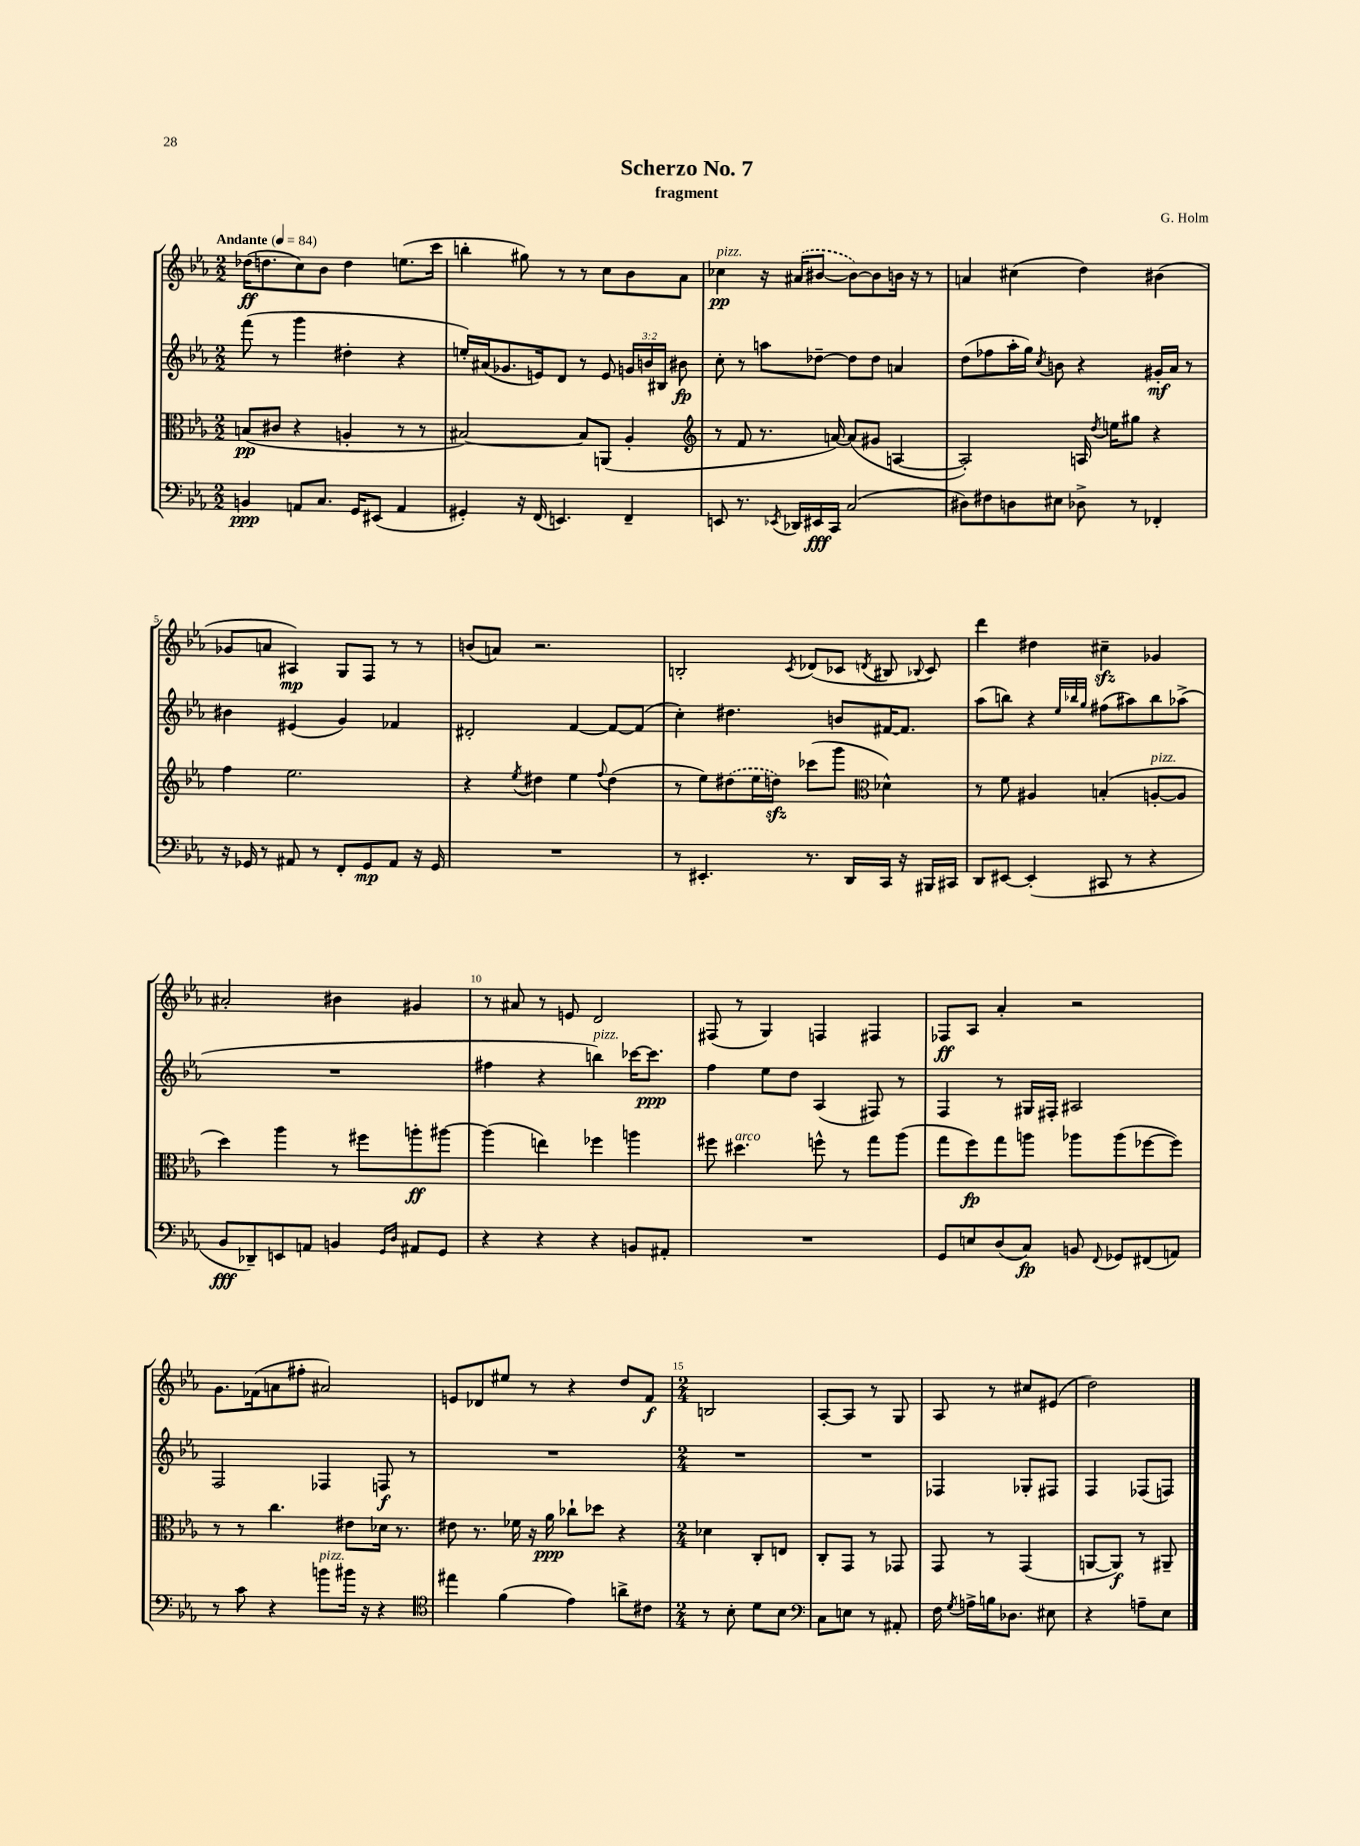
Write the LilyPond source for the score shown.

\header { title = "Scherzo No. 7" composer = "G. Holm" subtitle = "fragment" }
<<
\new StaffGroup <<
\new Staff = "s0" {
    \clef treble \key ees \major \numericTimeSignature \time 2/2 \tempo "Andante" 4 = 84
    \autoBeamOff des''16[\ff( d''8. c''8) bes'8] d''4 e''8.[( c'''16] |
    b''4-. gis''8) r8 r8 c''8[ bes'8 aes'8] |
    ces''4\pp^\markup { \italic "pizz." } r16 \once \slurDashed ais'16[( bis'8]~ bis'8[~) bis'8 b'16] r16 r8 |
    a'4 cis''4( d''4) bis'4( |
    ges'8[ a'8] ais4\mp) g8[ f8] r8 r8 |
    b'8[( a'8]) r2. |
    b2-. \acciaccatura { c'8 } des'8[( ces'8] \acciaccatura { d'8 } bis8 \appoggiatura { bes8 } ces'8) |
    d'''4 dis''4 cis''4--\sfz ges'4 |
    ais'2-. bis'4 gis'4 |
    r8 ais'8 r8 e'8 d'2 |
    fis8( r8 g4) f4 fis4 |
    fes8[\ff aes8] aes'4-. r2 |
    g'8.[ fes'16( a'8 fis''8]-. ais'2) |
    e'8[ des'8 eis''8] r8 r4 d''8[ f'8]\f |
    \numericTimeSignature \time 2/4 b2 |
    aes8[~-. aes8] r8 g8 |
    aes8 r8 cis''8[ eis'8]( |
    d''2) \bar "|." |
}
\new Staff = "s1" {
    \clef treble \key ees \major \numericTimeSignature \time 2/2 \override Staff.TupletNumber.text = #tuplet-number::calc-fraction-text
    \autoBeamOff f'''8( r8 g'''4 dis''4-. r4 |
    e''16[-.) ais'16( ges'8. e'16) d'8] r8 e'8 \tuplet 3/2 { g'16[ b'16 bis16] } bis'8\fp |
    c''8-. r8 a''8[ des''8]~-- des''8[ des''8] a'4 |
    d''8[( fes''8 aes''16-. g''16]) \acciaccatura { c''8 } b'8 r4 gis'16[-.\mf aes'16] r8 |
    bis'4 eis'4( g'4) fes'4 |
    dis'2-. f'4~ f'8[~ f'8]( |
    c''4-.) dis''4. b'8[ fis'16~ fis'8.] |
    aes''8[( b''8]) r4 \grace { ees''32[ bes''32 g''32] } fis''8[( ais''8) bes''8 aes''8]->( |
    R1 |
    fis''4 r4 b''4^\markup { \italic "pizz." }) ces'''16[~ ces'''8.]\ppp |
    f''4 ees''8[ d''8] aes4( fis8) r8 |
    f4 r8 gis16[ fis16]-. ais2 |
    f2 fes4 f8\f r8 |
    R1 |
    \numericTimeSignature \time 2/4 R2 |
    R2 |
    fes4 ges8[-. fis8] |
    f4 fes8[( f8]) \bar "|." |
}
\new Staff = "s2" {
    \clef alto \key ees \major \numericTimeSignature \time 2/2
    \autoBeamOff b8[\pp( cis'8] r4 a4-. r8 r8 |
    bis2~) bis8[ a,8]( aes4-. |
    \clef treble r8 f'8 r8. a'16~) a'8[( gis'8] a4~ |
    a2-.) a16 \acciaccatura { d''8 } e''16[ gis''8] r4 |
    f''4 ees''2. |
    r4 \acciaccatura { ees''8 } dis''4 ees''4 \appoggiatura { f''8 } dis''4( |
    r8 ees''8[) \once \slurDashed dis''8( ees''16 d''16]\sfz) ces'''8[( g'''8] \clef alto des'4-^) |
    r8 f'8 ais4 b4-.( a8[~-.^\markup { \italic "pizz." } a8] |
    d''4) aes''4 r8 fis''8[ a''8-.\ff ais''8]~ |
    ais''4( e''4) fes''4 a''4 |
    fis''8 dis''4.^\markup { \italic "arco" } f''8-^ r8 g''8[ aes''8]( |
    g''8[ f''8\fp) g''8 a''8] aes''8[ aes''8( fes''8~ fes''8]) |
    r8 r8 c''4. eis'8[ des'16] r8. |
    eis'8 r8. fes'16 r16 aes'16\ppp ces''8[-! des''8] r4 |
    \numericTimeSignature \time 2/4 des'4 c8[-. e8] |
    c8[-. g,8] r8 ges,8 |
    g,8 r8 g,4( |
    a,8[~ a,8]\f) r8 ais,8-- \bar "|." |
}
\new Staff = "s3" {
    \clef bass \key ees \major \numericTimeSignature \time 2/2
    \autoBeamOff b,4\ppp a,8[ c8.] g,16[ eis,8]( a,4 |
    gis,4-.) r16 f,16( e,4.) f,4-- |
    e,8 r8. \acciaccatura { ees,8 } des,16[ eis,16\fff c,16] c2( |
    dis8[) fis8 d8 eis8] des8-> r8 fes,4-. |
    r16 ges,16 r8 ais,8 r8 f,8[-. ges,8\mp ais,8] r16 ges,16 |
    R1 |
    r8 eis,4.-. r8. d,16[ c,16] r16 bis,,16[ cis,16] |
    d,8[ eis,8]~ eis,4-.( cis,8 r8 r4 |
    bes,8[\fff des,8--) e,8 a,8] b,4 \grace { g,16[ d16] } ais,8[ g,8] |
    r4 r4 r4 b,8[ ais,8]-. |
    R1 |
    g,8[ e8 d8( c8]\fp) b,8 \appoggiatura { f,8 } ges,8[ fis,8( a,8]) |
    r8 c'8 r4 b'8[^\markup { \italic "pizz." } bis'16] r16 r4 |
    \clef tenor eis''4 f'4( ees'4) a'8[-> cis'8] |
    \numericTimeSignature \time 2/4 r8 bes8-. d'8[ bes8] |
    \clef bass c8[ e8] r8 ais,8-. |
    f16 \acciaccatura { g8 } a16[-> b16 des8.] eis8 |
    r4 a8[-- ees8] \bar "|." |
}
>>
>>
\layout { \context { \Score \override BarNumber.break-visibility = ##(#f #t #t) barNumberVisibility = #(every-nth-bar-number-visible 5) } }
